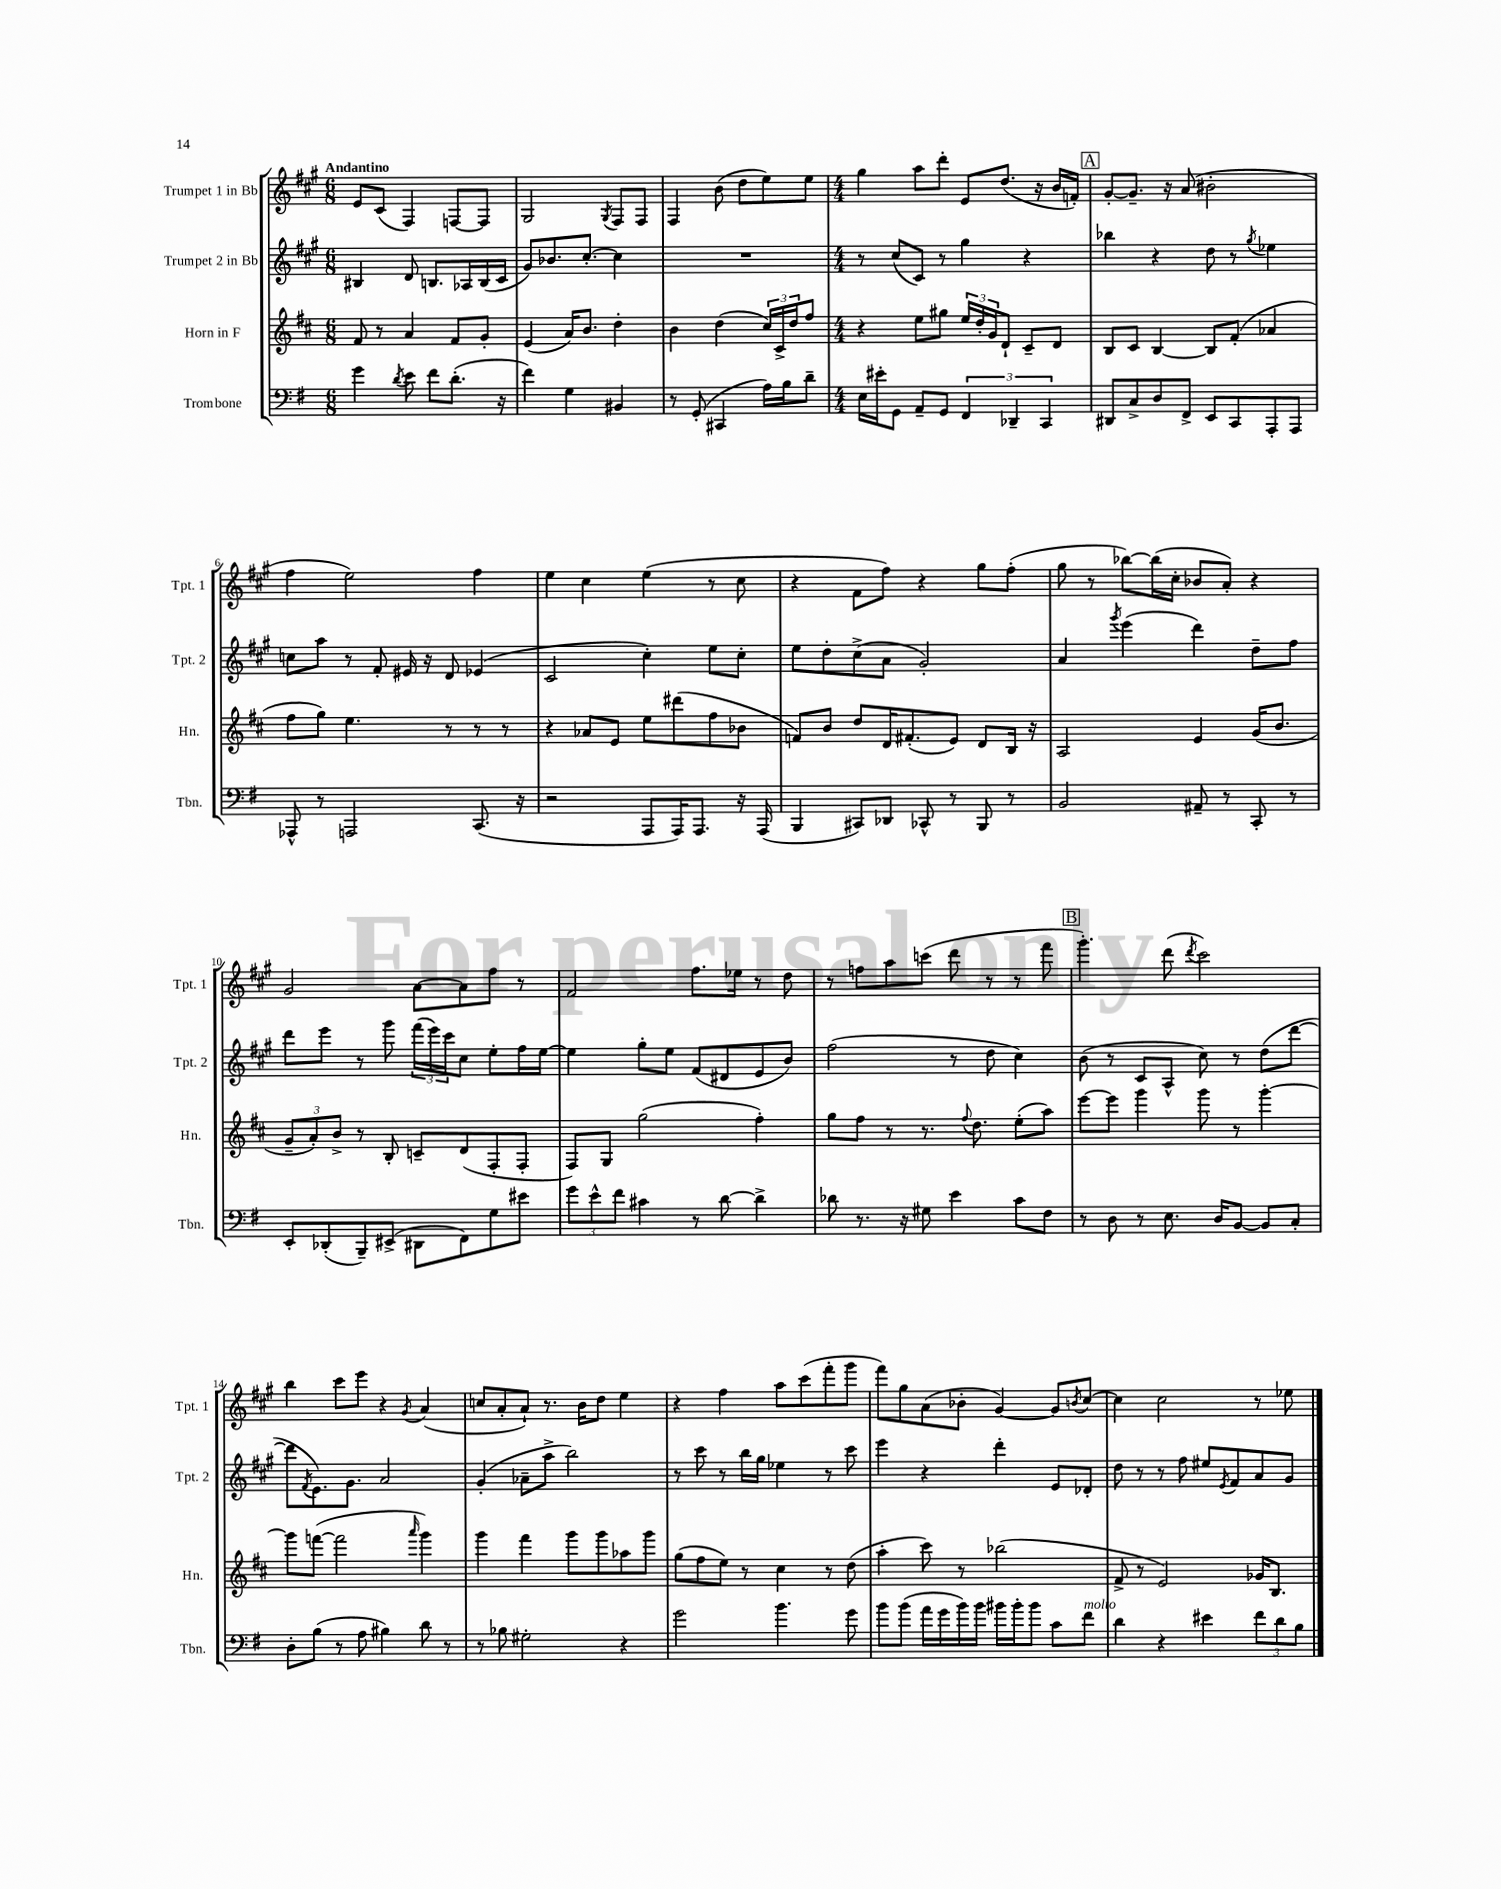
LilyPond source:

<<
\new StaffGroup <<
\new Staff = "s0" \with { instrumentName = "Trumpet 1 in Bb" shortInstrumentName = "Tpt. 1" } {
    \clef treble \key a \major \numericTimeSignature \time 6/8 \tempo "Andantino"
    e'8 cis'8( fis4) f8~ f8 |
    gis2 \acciaccatura { gis8 } fis8 fis8 |
    fis4 b'8( d''8 e''8) e''8 |
    \numericTimeSignature \time 4/4 gis''4 a''8 d'''8-. e'8 d''8.( r16 b'16 f'16-.) |
    \mark \markup { \box "A" } gis'8~-. gis'8.-- r16 a'8( bis'2-. |
    fis''4 e''2) fis''4 |
    e''4 cis''4 e''4( r8 cis''8 |
    r4 fis'8 fis''8) r4 gis''8 fis''8-.( |
    gis''8 r8 bes''8~) bes''16( cis''16-. bes'8 a'8-.) r4 |
    gis'2 a'8~ a'8 fis''8 r8 |
    fis'2 fis''8. ees''16 r8 d''8 |
    r8 f''8 a''8 c'''8( d'''8 r8 r8 fis'''8 |
    \mark \markup { \box "B" } gis'''4.-.) d'''8( \acciaccatura { d'''8 } cis'''2) |
    b''4 cis'''8 e'''8 r4 \acciaccatura { gis'8 } a'4( |
    c''8 a'8-. a'8-!) r8. b'16 d''8 e''4 |
    r4 fis''4 a''8 cis'''8( fis'''8-. gis'''8 |
    fis'''8) gis''8 a'8( bes'8-. gis'4~) gis'8 \acciaccatura { b'8 } cis''8~ |
    cis''4 cis''2 r8 ees''8 \bar "|." |
}
\new Staff = "s1" \with { instrumentName = "Trumpet 2 in Bb" shortInstrumentName = "Tpt. 2" } {
    \clef treble \key a \major \numericTimeSignature \time 6/8
    bis4 d'8 b8. aes16 b16( cis'16 |
    gis'8) bes'8. cis''8.~-. cis''4 |
    R2. |
    \numericTimeSignature \time 4/4 r8 cis''8( cis'8) r8 gis''4 r4 |
    \mark \markup { \box "A" } bes''4 r4 d''8 r8 \acciaccatura { gis''8 } ees''4 |
    c''8 a''8 r8 fis'8-. eis'16 r16 d'8 ees'4( |
    cis'2 cis''4-.) e''8 cis''8-. |
    e''8 d''8-. cis''8->( a'8 gis'2-.) |
    a'4 \acciaccatura { gis'''8 } e'''4( d'''4) d''8-- fis''8 |
    d'''8 e'''8 r8 gis'''8 \tuplet 3/2 { fis'''16( e'''16) cis'''16 } cis''8 e''8-. fis''16 e''16~ |
    e''4 gis''8-. e''8 fis'8( dis'8 e'8 b'8) |
    fis''2( r8 d''8 cis''4) |
    \mark \markup { \box "B" } b'8( r8 cis'8 a8-^ cis''8) r8 d''8( d'''8~ |
    d'''8 \acciaccatura { fis'8 } e'8.) gis'8. a'2 |
    gis'4-.( aes'8-- a''8-> b''2) |
    r8 cis'''8 r8 b''16 gis''16 ees''4 r8 cis'''8 |
    e'''4 r4 d'''4-. e'8 des'8-. |
    d''8 r8 r8 fis''8 eis''8 \acciaccatura { e'8 } fis'8 a'8 gis'8 \bar "|." |
}
\new Staff = "s2" \with { instrumentName = "Horn in F" shortInstrumentName = "Hn." } {
    \clef treble \key d \major \numericTimeSignature \time 6/8
    fis'8 r8 a'4 fis'8 g'8-. |
    e'4( a'16) b'8. d''4-. |
    b'4 d''4( \tuplet 3/2 { cis''16) cis'16-> d''16 } fis''8 |
    \numericTimeSignature \time 4/4 r4 e''8 gis''8 \tuplet 3/2 { e''16 d''16-. g'16 } d'8-! cis'8-- d'8 |
    \mark \markup { \box "A" } b8 cis'8 b4~ b8 fis'8-.( aes'4 |
    fis''8 g''8) e''4. r8 r8 r8 |
    r4 aes'8 e'8 e''8 dis'''8( fis''8 bes'8 |
    f'8) b'8 d''8 d'16 fis'8.-.( e'8) d'8 b16 r16 |
    a2 e'4 g'16( b'8. |
    \tuplet 3/2 { g'8-- a'8-.) b'8-> } r8 b8-. c'8-- d'8( fis8-. fis8-. |
    fis8) g8 g''2( fis''4-.) |
    g''8 fis''8 r8 r8. \appoggiatura { fis''8 } d''8. e''8-.( a''8) |
    \mark \markup { \box "B" } e'''8~ e'''8 g'''4 g'''8 r8 g'''4~-. |
    g'''8 f'''8~( f'''2 \grace { a'''16 } g'''4) |
    g'''4 fis'''4 g'''8 g'''8 aes''8 g'''8 |
    g''8( fis''8 e''8) r8 cis''4 r8 d''8( |
    a''4-. cis'''8) r8 bes''2( |
    fis'8-> r8 e'2) ges'16 b8. \bar "|." |
}
\new Staff = "s3" \with { instrumentName = "Trombone" shortInstrumentName = "Tbn." } {
    \clef bass \key g \major \numericTimeSignature \time 6/8
    g'4 \acciaccatura { d'8 } e'8 fis'8 d'8.-.( r16 |
    fis'4) g4 bis,4 |
    r8 g,8-.( cis,4 a16) b16 d'8-- |
    \numericTimeSignature \time 4/4 e16 eis'16-. g,8 a,8-- g,8 \tuplet 3/2 { fis,4 des,4-- c,4 } |
    \mark \markup { \box "A" } dis,8 c8-> d8 fis,8-> e,8 c,8 a,,8-. a,,8 |
    aes,,8-^ r8 a,,2 c,8.( r16 |
    r2 a,,8 a,,16) a,,8. r16 a,,16( |
    b,,4 cis,8) des,8 ces,8-^ r8 b,,8 r8 |
    b,2 ais,8-- r8 c,8-. r8 |
    e,8-. des,8-.( b,,8--) eis,8->( dis,8 fis,8) g8 eis'8 |
    \tuplet 3/2 { g'8 e'8-^ fis'8 } cis'4 r8 d'8~ d'4-> |
    des'8 r8. r16 gis8 e'4 c'8 fis8 |
    \mark \markup { \box "B" } r8 d8 r8 e8. d16 b,8~ b,8 c8-. |
    d8-. b8( r8 a8 bis4) d'8 r8 |
    r8 bes8 gis2-. r4 |
    g'2 b'4. g'8 |
    b'8 b'8( a'16 g'16 b'16) b'16 bis'16 bis'16-. bis'8 c'8 fis'8^\markup { \italic "molto" } |
    d'4 r4 eis'4 \tuplet 3/2 { fis'8 d'8 b8 } \bar "|." |
}
>>
>>
